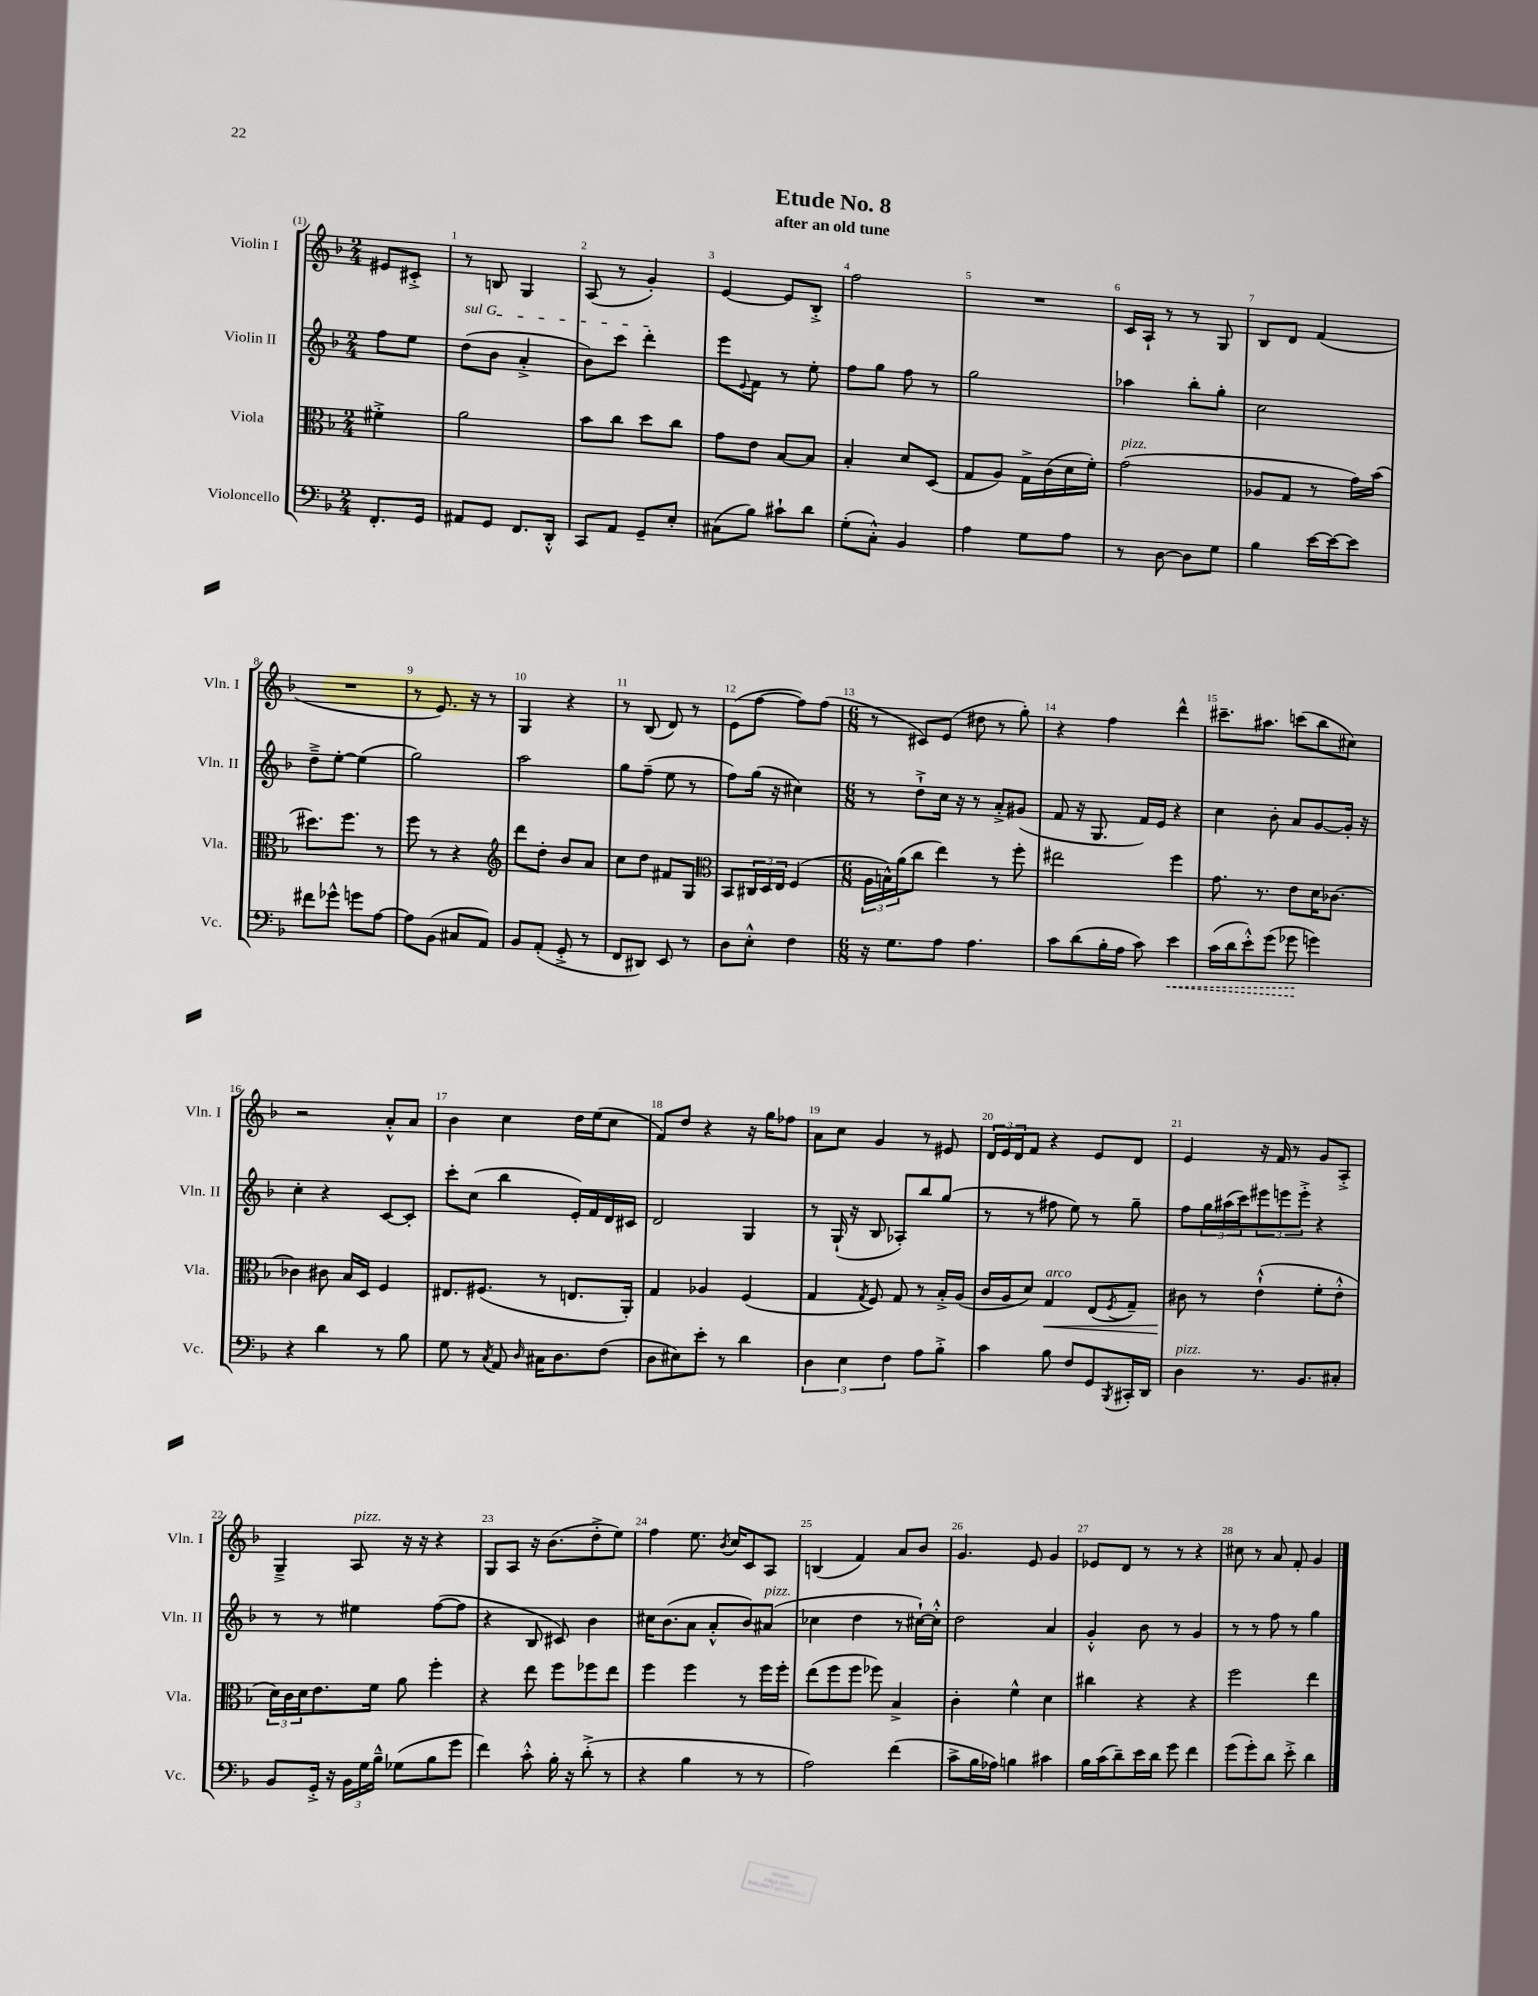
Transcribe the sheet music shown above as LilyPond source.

\header { title = "Etude No. 8" subtitle = "after an old tune" }
<<
\new StaffGroup <<
\new Staff = "s0" \with { instrumentName = "Violin I" shortInstrumentName = "Vln. I" } {
    \clef treble \key f \major \numericTimeSignature \time 2/4 \partial 4
    eis'8 cis'8-.-> |
    r8 b8 g4 |
    a8( r8 g'4-.) |
    e'4~ e'8 bes8-.-> |
    f''2 |
    R2 |
    c'16 a16-! r8 r8 g8 |
    bes8 d'8 f'4( |
    R2 |
    r8 e'8.) r16 r8 |
    g4 r4 |
    r8 bes8( d'8) r8 |
    e'8( f''8~ f''8) f''8( |
    \numericTimeSignature \time 6/8 r8 cis'8) e'8( dis''8 r8 g''8-.) |
    r4 f''4 d'''4-^ |
    cis'''8.-- ais''8. c'''8( bes''8 cis''8) |
    r2 a'8-.-^ a'8 |
    bes'4 c''4 d''16 e''16( c''8 |
    f'8) d''8 r4 r16 g''16 fes''8 |
    a'8 c''8 g'4 r8 eis'8 |
    \tuplet 3/2 { d'16 e'16 d'16 } f'8 r4 e'8 d'8 |
    e'4 r16 f'16 r8 g'8 a8-.-> |
    g4---> a8^\markup { \italic "pizz." } r16 r16 r4 |
    g8 a8 r16 bes'8.( d''8-.-> e''8) |
    f''4 e''8. \acciaccatura { bes'8 } c''16 c'8 a8 |
    b4( f'4) a'8 bes'8 |
    g'4. e'8 g'4 |
    ees'8 d'8 r8 r8 r4 |
    cis''8 r8 a'8 f'8-. g'4 \bar "|." |
}
\new Staff = "s1" \with { instrumentName = "Violin II" shortInstrumentName = "Vln. II" } {
    \clef treble \key f \major \numericTimeSignature \time 2/4 \partial 4
    f''8 e''8 |
    \once \override TextSpanner.bound-details.left.text = \markup { \italic "sul G" } d''8\startTextSpan( bes'8 a'4-.-> |
    bes'8) c'''8 d'''4-.\stopTextSpan |
    e'''8 \appoggiatura { e'8 } f'8 r8 e''8-. |
    f''8 g''8 f''8 r8 |
    g''2 |
    aes''4 bes''8-. g''8-. |
    c''2 |
    d''8---> e''8~-. e''4( |
    g''2) |
    a''2 |
    g''8 f''8--( e''8 r8 |
    f''8) g''16( r16 cis''4) |
    \numericTimeSignature \time 6/8 r8 d''8-!-> c''16 r16 r8 a'8-.-> gis'8( |
    f'8 r16 g8. f'16) e'16 r4 |
    c''4 bes'8-. a'8 g'8~ g'16-. r16 |
    c''4-. r4 c'8~ c'8-. |
    c'''8-. c''8( bes''4 e'16-.) f'16 d'16 cis'16 |
    d'2 g4 |
    r8 g16-!( r16 bes8 aes8-.) bes''8 g''8( |
    r8 r8 fis''8 e''8) r8 g''8-- |
    f''8 \tuplet 3/2 { g''16 ais''16( c'''16) } \tuplet 3/2 { eis'''8 e'''8 e'''8-.-> } r4 |
    r8 r8 eis''4 f''8~( f''8 |
    r4 bes8 cis'8) bes'4 |
    cis''16 bes'8.( a'8 a'8-.-^ bes'8) ais'8^\markup { \italic "pizz." }( |
    ces''4 d''4 r8 cis''16~-!) cis''16-.-^ |
    d''2 a'4 |
    g'4-.-^ bes'8 r8 g'4 |
    r8 r8 f''8 r8 g''4 \bar "|." |
}
\new Staff = "s2" \with { instrumentName = "Viola" shortInstrumentName = "Vla." } {
    \clef alto \key f \major \numericTimeSignature \time 2/4 \partial 4
    fis'4-.-> |
    a'2 |
    bes'8 c''8 d''8 c''8 |
    g'8 e'8 bes8~ bes8 |
    bes4-. d'8 d8( |
    g8 a8) g16-> c'16( d'16 f'16-.) |
    g'2^\markup { \italic "pizz." }( |
    aes8 g8 r8 g'16) bes'16( |
    dis''8.) f''8. r8 |
    f''8 r8 r4 |
    \clef treble d'''8 d''8-. bes'8 a'8 |
    c''8 d''8 fis'8 g8 |
    \clef alto bes,8 \tuplet 3/2 { cis16 d16 e16 } f4( |
    \numericTimeSignature \time 6/8 \tuplet 3/2 { a16 b16-^) a'16( } c''8 e''4) r8 f''8-. |
    eis''2 f''4 |
    g'8. r8. e'8 d'16 ces'8.~ |
    ces'4 cis'8 bes16 d16 f4 |
    eis8. fis8.( r8 e8. a,16-.) |
    g4 aes4 f4( |
    g4 \acciaccatura { g8 } f8) g8 r8 bes16-.-> a16( |
    c'16 a16 d'8) g4\<^\markup { \italic "arco" } e8( \acciaccatura { f8 } g8--) |
    cis'8\! r8 e'4-!-^( f'8-. e'8-.-^ |
    \tuplet 3/2 { d'16) c'16 d'16 } e'8. f'16 a'8 f''4-. |
    r4 e''8 f''8 fes''8 e''8 |
    f''4 f''4 r8 f''16 f''16-. |
    e''8( f''8 f''8 fes''8) bes4-> |
    c'4-. f'4-^ d'4 |
    cis''4 r4 r4 |
    f''2 e''4 \bar "|." |
}
\new Staff = "s3" \with { instrumentName = "Violoncello" shortInstrumentName = "Vc." } {
    \clef bass \key f \major \numericTimeSignature \time 2/4 \partial 4
    f,8.-. g,16 |
    ais,8 g,8 f,8. d,16-.-^ |
    c,8 a,8 g,8-- e8-. |
    cis8( bes8) cis'8-! d'8 |
    g8-.( c8-.-^) bes,4 |
    a4 g8 a8 |
    r8 d8~ d8 g8 |
    bes4 e'16~ e'16~ e'8 |
    fis'8 ges'8-^ g'8 a8~ |
    a8 bes,8( cis8 a,8) |
    bes,8 a,8-.( g,8-.-> r8 |
    f,8 dis,8) e,8 r8 |
    d8 e8-.-^ f4 |
    \numericTimeSignature \time 6/8 r16 g8. a8 a4. |
    c'8 d'8( bes16-. a16 c'8) \once \override Hairpin.style = #'dashed-line e'4\< |
    c'16( d'16 e'8-.-^) g'8( ges'8\! g'4) |
    r4 d'4 r8 bes8 |
    g8 r8 \acciaccatura { c8 } a,8 \grace { d16 } cis16 d8. f8( |
    d8 eis8) e'8-. r8 d'4 |
    \tuplet 3/2 { d4 e4 f4 } a8 bes8-.-> |
    c'4 bes8 f8 g,8 \acciaccatura { bes,,8 } cis,16-. d,16 |
    d4^\markup { \italic "pizz." } r8. bes,8. cis8-. |
    bes,8 g,16-.-> r16 \tuplet 3/2 { bes,16 g16 bes16---^ } ges8( bes8 g'8 |
    f'4) c'8-.-^ bes16-. r16 d'8-.->( r8 |
    r4 bes4 r8 r8 |
    a2) f'4( |
    c'8-> bes16 aes16) b4 cis'4 |
    bes16 c'16( d'8--) e'16 d'16 g'8 f'4 |
    g'8( g'8-.) d'8 e'8-.-> d'4 \bar "|." |
}
>>
>>
\layout { \context { \Score \override BarNumber.break-visibility = ##(#f #t #t) barNumberVisibility = #all-bar-numbers-visible } }
